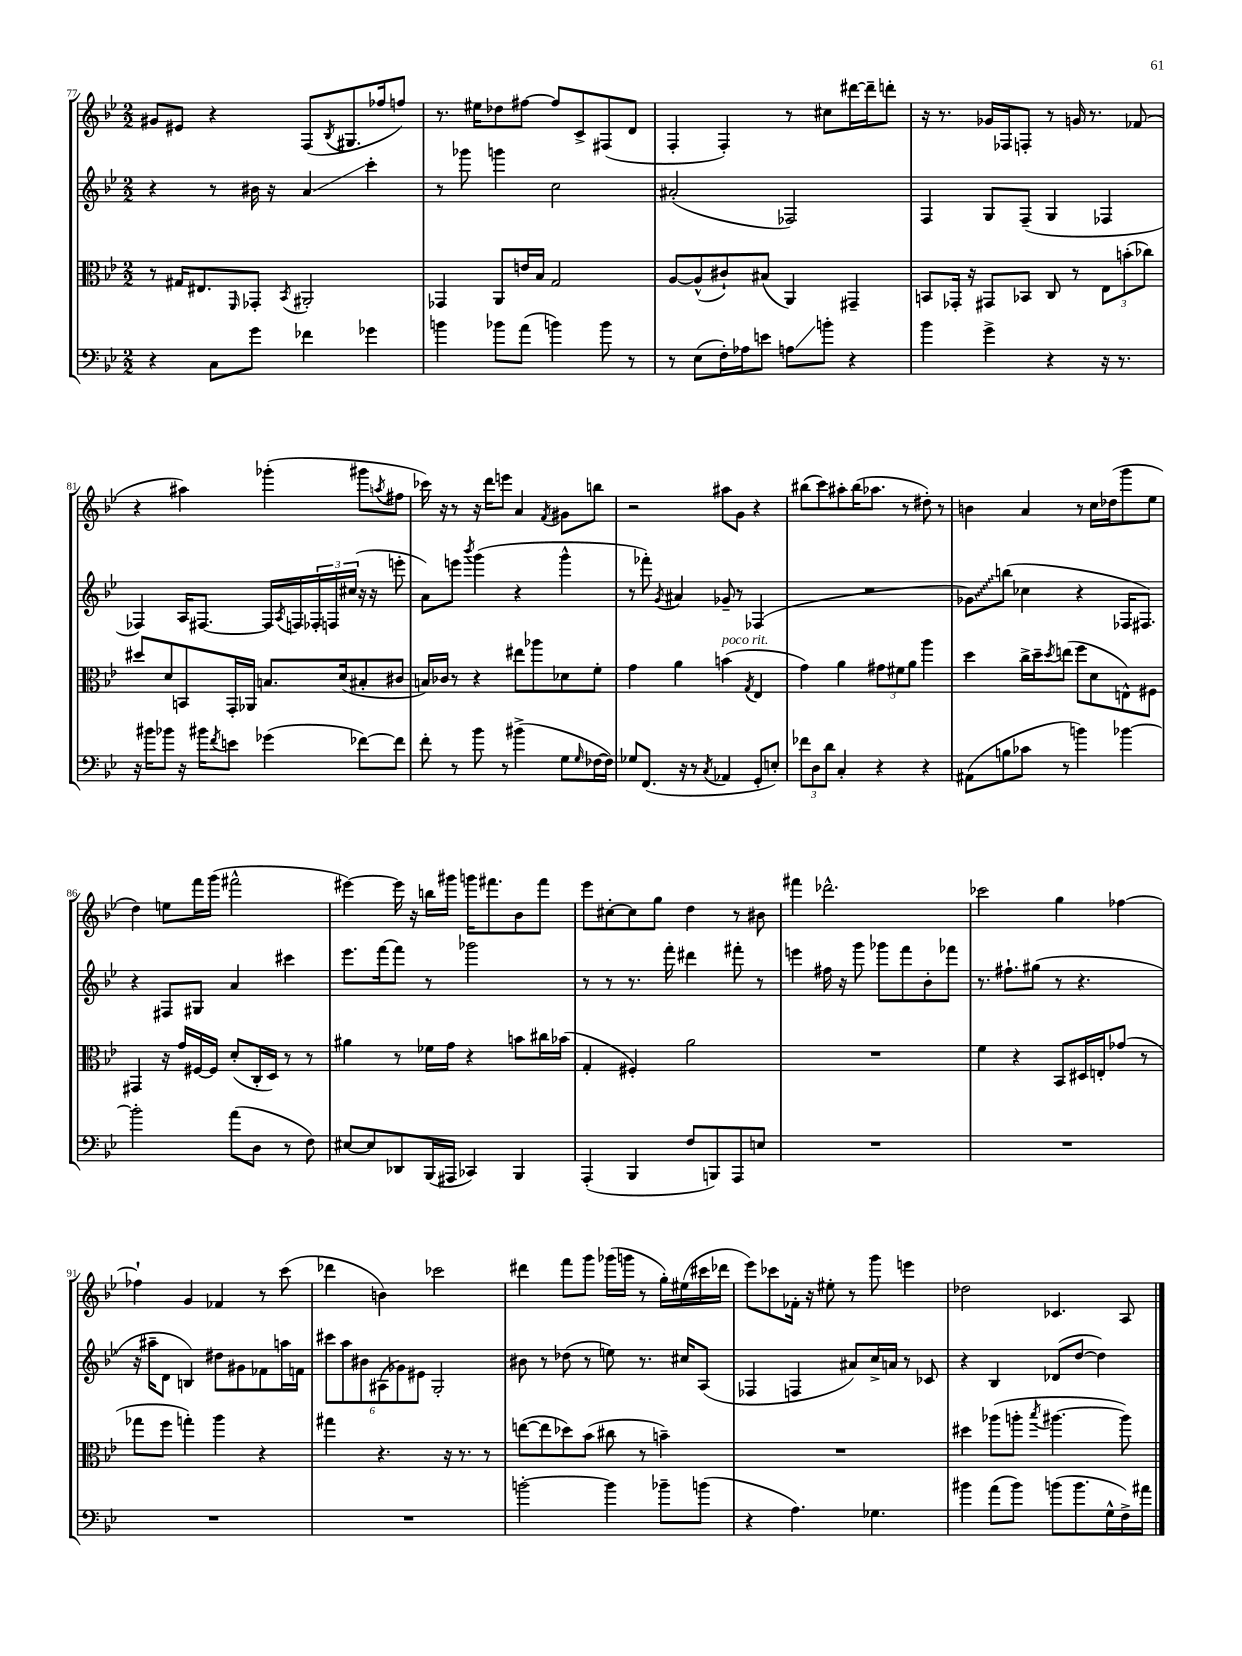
<<
\new StaffGroup <<
\new Staff = "s0" {
    \clef treble \key bes \major \numericTimeSignature \time 2/2
    gis'8 eis'8 r4 f8( \acciaccatura { bes8 } gis8. fes''16 f''8) |
    r8. eis''16 des''8 fis''8~ fis''8 c'8-> fis8( d'8 |
    f4-. f4-.) r8 cis''8 dis'''16~ dis'''16-- d'''8-. |
    r16 r8. ges'16 fes16 f8-. r8 g'16 r8. fes'8( |
    r4 ais''4) ges'''4-.( gis'''8 \acciaccatura { a''8 } fis''8 |
    ces'''16) r16 r8 r16 d'''16 e'''8 a'4 \acciaccatura { f'8 } gis'8 b''8 |
    r2 ais''8 g'8 r4 |
    bis''8( c'''8) ais''8-. bis''16( aes''8. r8 dis''8-.) r8 |
    b'4 a'4 r8 c''16 des''16( g'''8 ees''8 |
    d''4) e''8 f'''16 g'''16( fis'''2-^ |
    eis'''4~) eis'''16 r16 b''16 gis'''16 g'''16 fis'''8. bes'8 fis'''8 |
    ees'''8 cis''8~-. cis''8 g''8 d''4 r8 bis'8 |
    fis'''4 des'''2.-^ |
    ces'''2 g''4 fes''4~ |
    fes''4-! g'4 fes'4 r8 c'''8( |
    des'''4 b'4) ces'''2 |
    dis'''4 f'''8 g'''8 ges'''16( g'''16 r8 g''16-.) eis''16( cis'''16 des'''16 |
    ees'''8) ces'''8 fes'16-. r16 eis''8-. r8 g'''8 e'''4 |
    des''2 ces'4. a8 \bar "|." |
}
\new Staff = "s1" {
    \clef treble \key bes \major \numericTimeSignature \time 2/2
    r4 r8 bis'16 r16 a'4\glissando c'''4-. |
    r8 ges'''8 g'''4 c''2 |
    ais'2-.( fes2) |
    f4 g8 f8--( g4 fes4 |
    fes4) a16 fis8.~ fis16 \acciaccatura { a8 } f16 \tuplet 3/2 { fes16-. f16 cis''16( } r16 r16 e'''8-. |
    a'8) e'''8 \acciaccatura { bes'''8 } g'''4( r4 g'''4-^ |
    r8 fes'''8-.) \acciaccatura { g'8 } ais'4 ges'8-- r8 fes4( |
    R1 |
    \once \override Glissando.style = #'zigzag ges'8\glissando) b''8( ces''4 r4 fes16 fis8.) |
    r4 fis8 gis8 a'4 cis'''4 |
    ees'''8. f'''16~ f'''8 r8 ges'''2 |
    r8 r8 r8. f'''16-. dis'''4 fis'''8-. r8 |
    e'''4 fis''16 r16 g'''8 ges'''8 f'''8 bes'8-. fes'''8 |
    r8. fis''8.-! gis''8( r8 r4. |
    r16 ais''16-- d'8 b4) dis''8 gis'8 fes'8 a''16 f'16 |
    \tuplet 6/4 { cis'''8 a''8 bis'8 ais8( ges'8) eis'8 } g2-. |
    bis'8 r8 des''8( r8 e''8) r8. cis''16 a8( |
    fes4 f4 ais'8) c''16-> a'16 r8 ces'8 |
    r4 bes4 des'8( d''8~ d''4) \bar "|." |
}
\new Staff = "s2" {
    \clef alto \key bes \major \numericTimeSignature \time 2/2
    r8 gis16 eis8. \grace { f,16 } ges,8-. \acciaccatura { bes,8 } ais,2-. |
    ges,4 a,8 e'16 bes16 g2 |
    a8~ a8-^( cis'8-!) bis8( a,4) gis,4-- |
    b,8 ges,16-. r16 gis,8 bes,8 c8 r8 \tuplet 3/2 { ees8 b'8-.( ces''8) } |
    dis''8 d'8 b,8 g,16-. aes,16 b8. d'16( bis8-. cis'8 |
    b16) ces'16 r8 r4 eis''8 aes''8 des'8 f'8-. |
    g'4 a'4 b'4^\markup { \italic "poco rit." }( \acciaccatura { g8 } ees4 |
    g'4) a'4 \tuplet 3/2 { gis'8 fis'8 a'8 } a''4 |
    d''4 c''16-> d''16-- \acciaccatura { d''8 } e''8( f''8 d'8 e8-^) fis8 |
    gis,4 r16 g'16 fis16~ fis16 d'8-.( c16-. d16) r8 r8 |
    ais'4 r8 fes'16 g'16 r4 b'8 cis''16 bes'16( |
    g4-. fis4-.) a'2 |
    R1 |
    f'4 r4 bes,8 dis16 e16-. ges'8( r8 |
    ges''8 f''8 g''4-.) a''4 r4 |
    gis''4 r4. r16 r8. r8 |
    e''8~( e''8 des''8) bes'8( cis''8 r8 b'4--) |
    R1 |
    dis''4 aes''8( a''8-. \acciaccatura { bes''8 } ais''4.~ ais''8) \bar "|." |
}
\new Staff = "s3" {
    \clef bass \key bes \major \numericTimeSignature \time 2/2
    r4 c8 g'8 fes'4 ges'4 |
    b'4 bes'8 a'8( b'4) b'8 r8 |
    r8 ees8( f16-.) aes16 e'8 a8\glissando b'8-. r4 |
    bes'4 g'4-> r4 r16 r8. |
    r16 bis'16 bes'8 r16 bis'16 \acciaccatura { f'8 } e'8 ges'4( fes'8~) fes'8 |
    f'8-. r8 bes'8 r8 bis'4->( g8 \grace { g16 } fes16~ fes16) |
    ges8 f,8.( r16 r8 \acciaccatura { c8 } aes,4 g,8-. e8-.) |
    \tuplet 3/2 { fes'8 d8 d'8 } c4-. r4 r4 |
    ais,8( b8 ces'8 r8 b'4) bes'4~ |
    bes'2-. a'8( d8 r8 f8) |
    eis8~ eis8 des,8 bes,,16( ais,,16 ces,4) bes,,4 |
    a,,4-.( bes,,4 f8 b,,8) a,,8 e8 |
    R1 |
    R1 |
    R1 |
    R1 |
    b'2~-. b'4 bes'8-- b'8( |
    r4 a4.) ges4. |
    bis'4 a'8( bis'8) b'8( b'8. g16-^ f16->) ais'16 \bar "|." |
}
>>
>>
\layout { \context { \Score currentBarNumber = #77 } }
